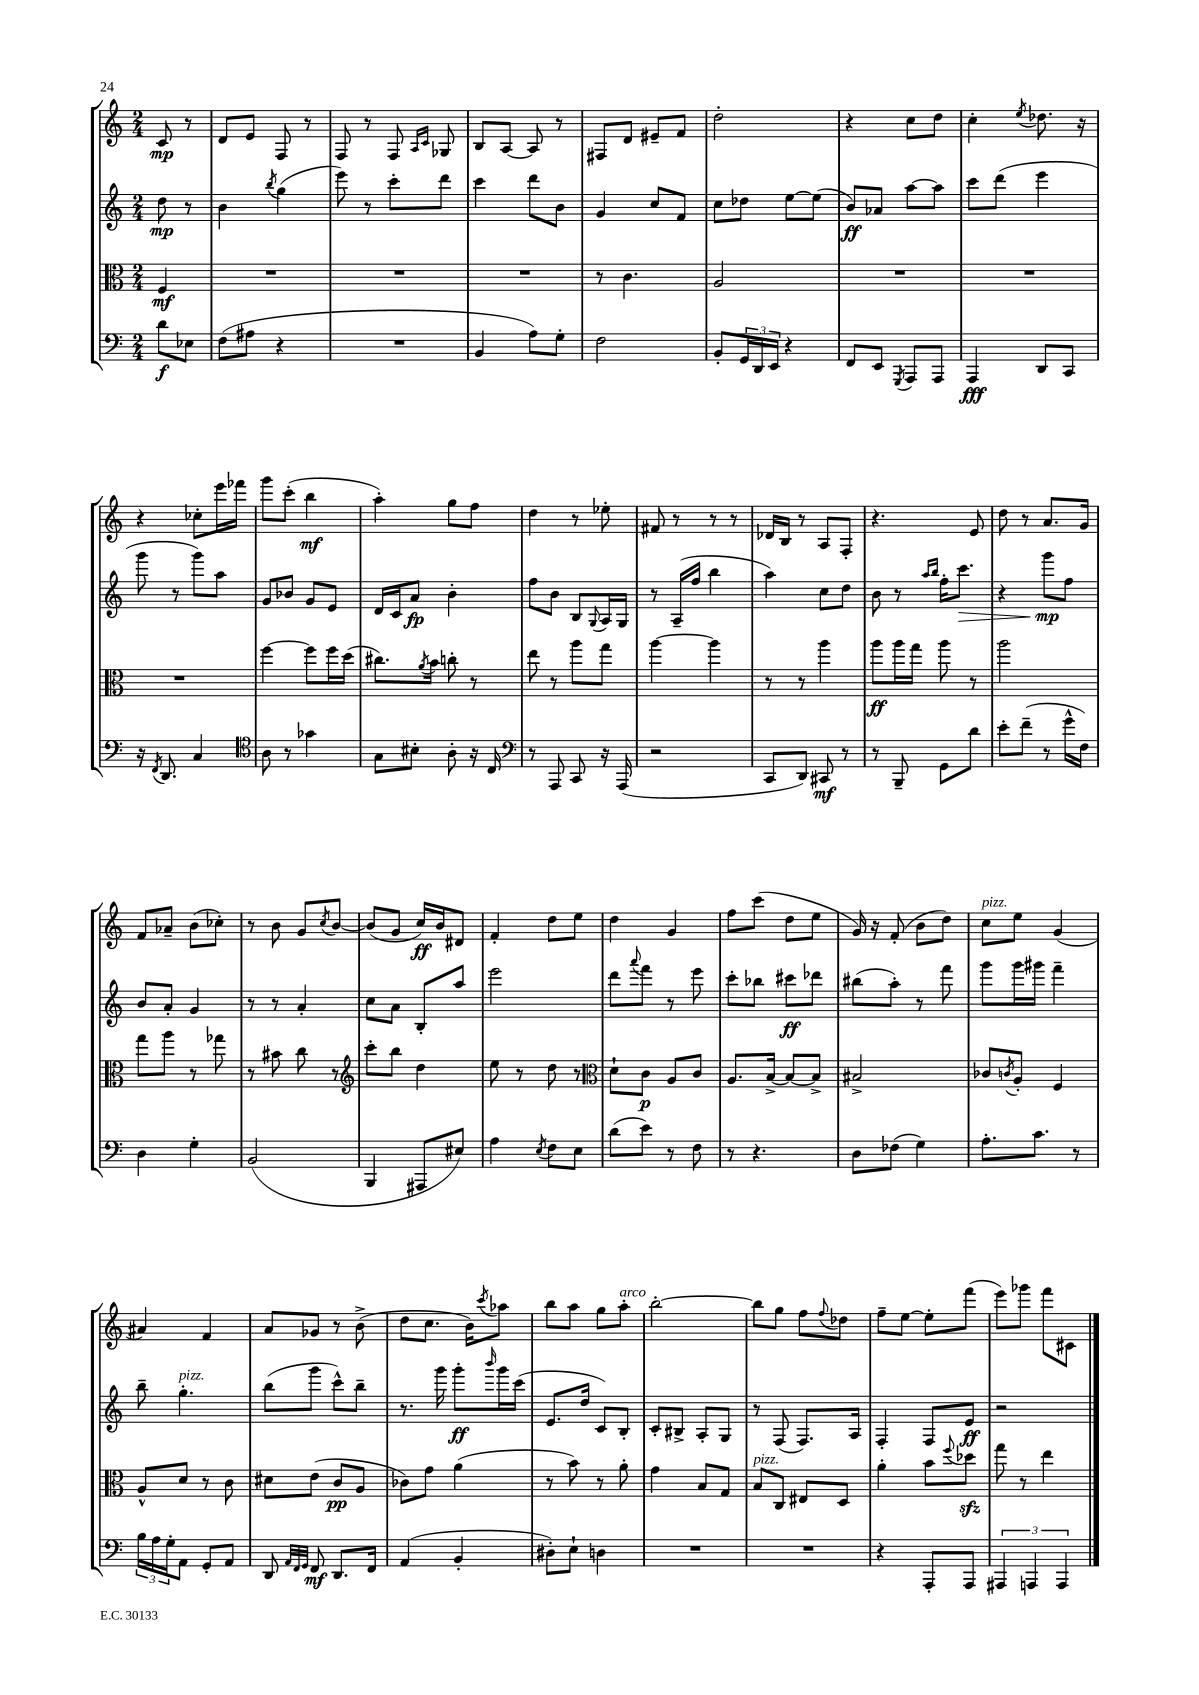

**kern	**dynam	**kern	**dynam	**kern	**dynam	**kern	**dynam
*part4	*part4	*part3	*part3	*part2	*part2	*part1	*part1
*staff4	*staff4	*staff3	*staff3	*staff2	*staff2	*staff1	*staff1
*clefF4	*	*clefC3	*	*clefG2	*	*clefG2	*
*k[]	*	*k[]	*	*k[]	*	*k[]	*
*M2/4	*	*M2/4	*	*M2/4	*	*M2/4	*
=	=	=	=	=	=	=	=
8d\L	f	4F/	mf	8dd\	mp	8c/	mp
8E-X\J	.	.	.	8r	.	8r	.
=1	=1	=1	=1	=1	=1	=1	=1
(8F\L	.	2r	.	4b\	.	8d/L	.
8A#X\J	.	.	.	.	.	8e/J	.
.	.	.	.	8qbb/	.	.	.
4r	.	.	.	(4gg\	.	8F/	.
.	.	.	.	.	.	8r	.
=2	=2	=2	=2	=2	=2	=2	=2
2r	.	2r	.	8eee\)	.	8F/	.
.	.	.	.	8r	.	8r	.
.	.	.	.	8ccc'\L	.	8F/	.
.	.	.	.	.	.	16qqA/LL	.
.	.	.	.	.	.	16qqc/JJ	.
.	.	.	.	8ddd\J	.	8G-X/	.
=3	=3	=3	=3	=3	=3	=3	=3
4BB/	.	2r	.	4ccc\	.	8B/L	.
.	.	.	.	.	.	[8A/J	.
8A\L)	.	.	.	8ddd\L	.	8A/]	.
8G'\J	.	.	.	8b\J	.	8r	.
=4	=4	=4	=4	=4	=4	=4	=4
2F\	.	8r	.	4g/	.	8F#X/L	.
.	.	4.c\	.	.	.	8d/J	.
.	.	.	.	8cc/L	.	8e#X~/L	.
.	.	.	.	8f/J	.	8f/J	.
=5	=5	=5	=5	=5	=5	=5	=5
8BB'/L	.	2A/	.	8cc\L	.	2dd'\	.
24GG/L	.	.	.	8dd-X\J	.	.	.
24DD/	.	.	.	.	.	.	.
24EE/JJ	.	.	.	.	.	.	.
4r	.	.	.	[8ee\L	.	.	.
.	.	.	.	(8ee\J]	.	.	.
=6	=6	=6	=6	=6	=6	=6	=6
8FF/L	.	2r	.	8b/L)	ff	4r	.
8EE/J	.	.	.	8a-X/J	.	.	.
8qGGG/	.	.	.	.	.	.	.
8AAA/L	.	.	.	[8aa\L	.	8cc\L	.
8AAA/J	.	.	.	8aa\J]	.	8dd\J	.
=7	=7	=7	=7	=7	=7	=7	=7
4AAA/	fff	2r	.	8ccc\L	.	4cc'\	.
.	.	.	.	(8ddd\J	.	.	.
.	.	.	.	.	.	8qee/	.
8DD/L	.	.	.	4eee\	.	8.dd-X\	.
8CC/J	.	.	.	.	.	.	.
.	.	.	.	.	.	16r	.
!!LO:LB:g=z
=8	=8	=8	=8	=8	=8	=8	=8
16r	.	2r	.	8ggg\	.	4r	.
8qFF/	.	.	.	.	.	.	.
8.DD/	.	.	.	.	.	.	.
.	.	.	.	8r	.	.	.
4C/	.	.	.	8ggg\L)	.	8cc-X'\L	.
.	.	.	.	8aa\J	.	16eee\L	.
.	.	.	.	.	.	16fff-X\JJ	.
=9	=9	=9	=9	=9	=9	=9	=9
*clefC4	*	*	*	*	*	*	*
8A\	.	[4ff\	.	8g/L	.	8ggg\L	.
8r	.	.	.	8b-X/J	.	(8ccc'\J	.
4g-X\	.	8ff\L]	.	8g/L	.	4bb\	mf
.	.	16ff\L	.	8e/J	.	.	.
.	.	(16dd\JJ	.	.	.	.	.
=10	=10	=10	=10	=10	=10	=10	=10
8G\L	.	8.cc#X\L)	.	16d/LL	.	4aa'\)	.
.	.	.	.	16c/J	.	.	.
8B#X'\J	.	.	.	8a/J	fp	.	.
.	.	8qa/	.	.	.	.	.
.	.	16b\Jk	.	.	.	.	.
8A'\	.	8ccn'\	.	4b'\	.	8gg\L	.
16r	.	8r	.	.	.	8ff\J	.
16C/	.	.	.	.	.	.	.
=11	=11	=11	=11	=11	=11	=11	=11
*clefF4	*	*	*	*	*	*	*
8r	.	8ee\	.	8ff\L	.	4dd\	.
8AAA/	.	8r	.	8b\J	.	.	.
8CC/	.	8aa\L	.	8B/L	.	8r	.
.	.	.	.	8qqG/	.	.	.
16r	.	8gg\J	.	16A/L	.	8ee-X'\	.
(16AAA/	.	.	.	16G/JJ	.	.	.
=12	=12	=12	=12	=12	=12	=12	=12
2r	.	[4aa\	.	8r	.	8f#X/	.
.	.	.	.	(16A~/LL	.	8r	.
.	.	.	.	16ff/JJ	.	.	.
.	.	4aa\]	.	4bb\	.	8r	.
.	.	.	.	.	.	8r	.
=13	=13	=13	=13	=13	=13	=13	=13
8CC/L	.	8r	.	4aa\)	.	16d-X/LL	.
.	.	.	.	.	.	16B/JJ	.
8DD/J)	.	8r	.	.	.	8r	.
8CC#X/	mf	4aa\	.	8cc\L	.	8A/L	.
8r	.	.	.	8dd\J	.	8F'/J	.
=14	=14	=14	=14	=14	=14	=14	=14
8r	.	8aa\L	ff	8b\	.	4.r	.
8BBB~/	.	16aa\L	.	8r	.	.	.
.	.	16gg\JJ	.	.	.	.	.
.	.	.	.	16qqaa/LL	.	.	.
.	.	.	.	16qqbb/JJ	.	.	.
8GG\L	.	8aa\	.	16ff'\KL	.	.	.
!	!	!	!	!	!LO:HP:b	!	!
.	.	.	.	8.ccc\J	>	.	.
8d\J	.	8r	.	.	.	8e/	.
=15	=15	=15	=15	=15	=15	=15	=15
8e'\L	.	2aa\	.	4r	.	8dd\	.
(8f~\J	.	.	.	.	.	8r	.
8r	.	.	.	8ggg\L	mp	8.a/L	.
16g^^\LL	.	.	.	8ff\J	]	.	.
16F\JJ)	.	.	.	.	.	16g/Jk	.
!!LO:LB:g=z
=16	=16	=16	=16	=16	=16	=16	=16
4D\	.	8gg\L	.	8b/L	.	8f/L	.
.	.	8aa\J	.	8a'/J	.	8a-X~/J	.
4G'\	.	8r	.	4g/	.	(8b\L	.
.	.	8gg-X\	.	.	.	8cc-X'\J)	.
=17	=17	=17	=17	=17	=17	=17	=17
(2BB/	.	8r	.	8r	.	8r	.
.	.	8b#X\	.	8r	.	8b\	.
.	.	8cc\	.	4a'/	.	8g/L	.
.	.	.	.	.	.	8qcc/	.
.	.	8r	.	.	.	[8b/J	.
=18	=18	=18	=18	=18	=18	=18	=18
*	*	*clefG2	*	*	*	*	*
4BBB/	.	8ccc'\L	.	8cc\L	.	(8b/L]	.
.	.	8bb\J	.	8a\J	.	8g/J	.
8AAA#X/L	.	4dd\	.	8B'/L	.	16cc/LL)	ff
.	.	.	.	.	.	16b/J	.
8E#X/J)	.	.	.	8aa/J	.	8d#X/J	.
=19	=19	=19	=19	=19	=19	=19	=19
4A\	.	8ee\	.	2eee\	.	4f'/	.
.	.	8r	.	.	.	.	.
8qE/	.	.	.	.	.	.	.
8F\L	.	8dd\	.	.	.	8dd\L	.
8E\J	.	8r	.	.	.	8ee\J	.
=20	=20	=20	=20	=20	=20	=20	=20
*	*	*clefC3	*	*	*	*	*
(8d\L	.	8d`\L	.	8ddd\L	.	4dd\	.
.	.	.	.	8qqaaa/	.	.	.
8e\J)	.	8c\J	p	8fff\J	.	.	.
8r	.	8A/L	.	8r	.	4g/	.
8F\	.	8c/J	.	8eee\	.	.	.
=21	=21	=21	=21	=21	=21	=21	=21
8r	.	8.A/L	.	8ccc'\L	.	8ff\L	.
4.r	.	.	.	8bb-X\J	.	(8ccc\J	.
.	.	[16B^/Jk	.	.	.	.	.
.	.	8B/L_	.	8ccc#X\L	ff	8dd\L	.
.	.	8B^/J]	.	8ddd-X\J	.	8ee\J	.
=22	=22	=22	=22	=22	=22	=22	=22
8D\L	.	2B#X^/	.	(8bb#X\L	.	16g/)	.
.	.	.	.	.	.	16r	.
(8F-X\J	.	.	.	8aa'\J)	.	(8f'/	.
4G\)	.	.	.	8r	.	8b\L	.
.	.	.	.	8fff\	.	8dd\J)	.
=23	=23	=23	=23	=23	=23	=23	=23
!	!	!	!	!	!	!LO:TX:a:i:t=pizz.	!
8.A'\L	.	8c-X/L	.	8ggg\L	.	8cc\L	.
.	.	8qcn/	.	.	.	.	.
.	.	8A'/J	.	16ggg\L	.	8ee\J	.
8.c\J	.	.	.	16ggg#X\JJ	.	.	.
.	.	4F/	.	4fff~\	.	(4g/	.
8r	.	.	.	.	.	.	.
!!LO:LB:g=z
=24	=24	=24	=24	=24	=24	=24	=24
24B\LL	.	8A^^/L	.	8bb~\	.	4a#X/)	.
24A\	.	.	.	.	.	.	.
24G'\J	.	.	.	.	.	.	.
!	!	!	!	!LO:TX:a:i:t=pizz.	!	!	!
8AA\J	.	8d/J	.	4.gg'\	.	.	.
8GG'/L	.	8r	.	.	.	4f/	.
8AA/J	.	8c\	.	.	.	.	.
=25	=25	=25	=25	=25	=25	=25	=25
8DD/	.	8d#X\L	.	(8bb\L	.	8a/L	.
32qqAA/LLL	.	.	.	.	.	.	.
32qqFF/	.	.	.	.	.	.	.
32qqGG/JJJ	.	.	.	.	.	.	.
8FF/	mf	(8e\J	.	8ggg\J	.	8g-X/J	.
8.DD/L	.	8c/L	pp	8ccc^^\L)	.	8r	.
.	.	8A/J	.	8bb~\J	.	(8b^\	.
16FF/Jk	.	.	.	.	.	.	.
=26	=26	=26	=26	=26	=26	=26	=26
(4AA/	.	8c-X\L)	.	8.r	.	8dd\L	.
.	.	8g\J	.	.	.	8.cc\J	.
.	.	.	.	16ggg\	.	.	.
4BB'/	.	(4a\	.	8ggg'\L	ff	.	.
.	.	.	.	.	.	16b\KL)	.
.	.	.	.	16qqbbb/	.	8qccc/	.
.	.	.	.	16ggg\L	.	8aa-X\J	.
.	.	.	.	(16ccc\JJ	.	.	.
=27	=27	=27	=27	=27	=27	=27	=27
8D#X'\L)	.	8r	.	8.e/L	.	8bb\L	.
8E`\J	.	8b\)	.	.	.	8aa\J	.
.	.	.	.	16dd/Jk	.	.	.
4Dn\	.	8r	.	8c/L)	.	8gg\L	.
!	!	!	!	!	!	!LO:TX:a:i:t=arco	!
.	.	8a'\	.	8B'/J	.	8aa'\J	.
=28	=28	=28	=28	=28	=28	=28	=28
2r	.	4g\	.	8c'/L	.	[2bb'\	.
.	.	.	.	8B#X^/J	.	.	.
.	.	8B/L	.	8A'/L	.	.	.
.	.	8G/J	.	8G/J	.	.	.
=29	=29	=29	=29	=29	=29	=29	=29
!	!	!LO:TX:a:i:t=pizz.	!	!	!	!	!
2r	.	8B/L	.	8r	.	8bb\L]	.
.	.	8C/J	.	(8F/	.	8gg\J	.
.	.	8E#X/L	.	8.F/L)	.	8ff\L	.
.	.	.	.	.	.	8qqff/	.
.	.	8D/J	.	.	.	8dd-X\J	.
.	.	.	.	16A/Jk	.	.	.
=30	=30	=30	=30	=30	=30	=30	=30
4r	.	4a'\	.	4F'/	.	8ff~\L	.
.	.	.	.	.	.	[8ee\J	.
8AAA'/L	.	8b\L	.	8F/L	.	8ee'\L]	.
.	.	8qqff/	.	.	.	.	.
8AAA/J	.	8dd-Xzz\J	.	8e/J	ff	(8fff\J	.
=31	=31	=31	=31	=31	=31	=31	=31
6AAA#X/	.	8gg\	.	2r	.	8eee\L)	.
.	.	8r	.	.	.	8ggg-X\J	.
6AAAn/	.	.	.	.	.	.	.
.	.	4ee\	.	.	.	8fff\L	.
6AAA/	.	.	.	.	.	.	.
.	.	.	.	.	.	8c#X\J	.
==	==	==	==	==	==	==	==
*-	*-	*-	*-	*-	*-	*-	*-
